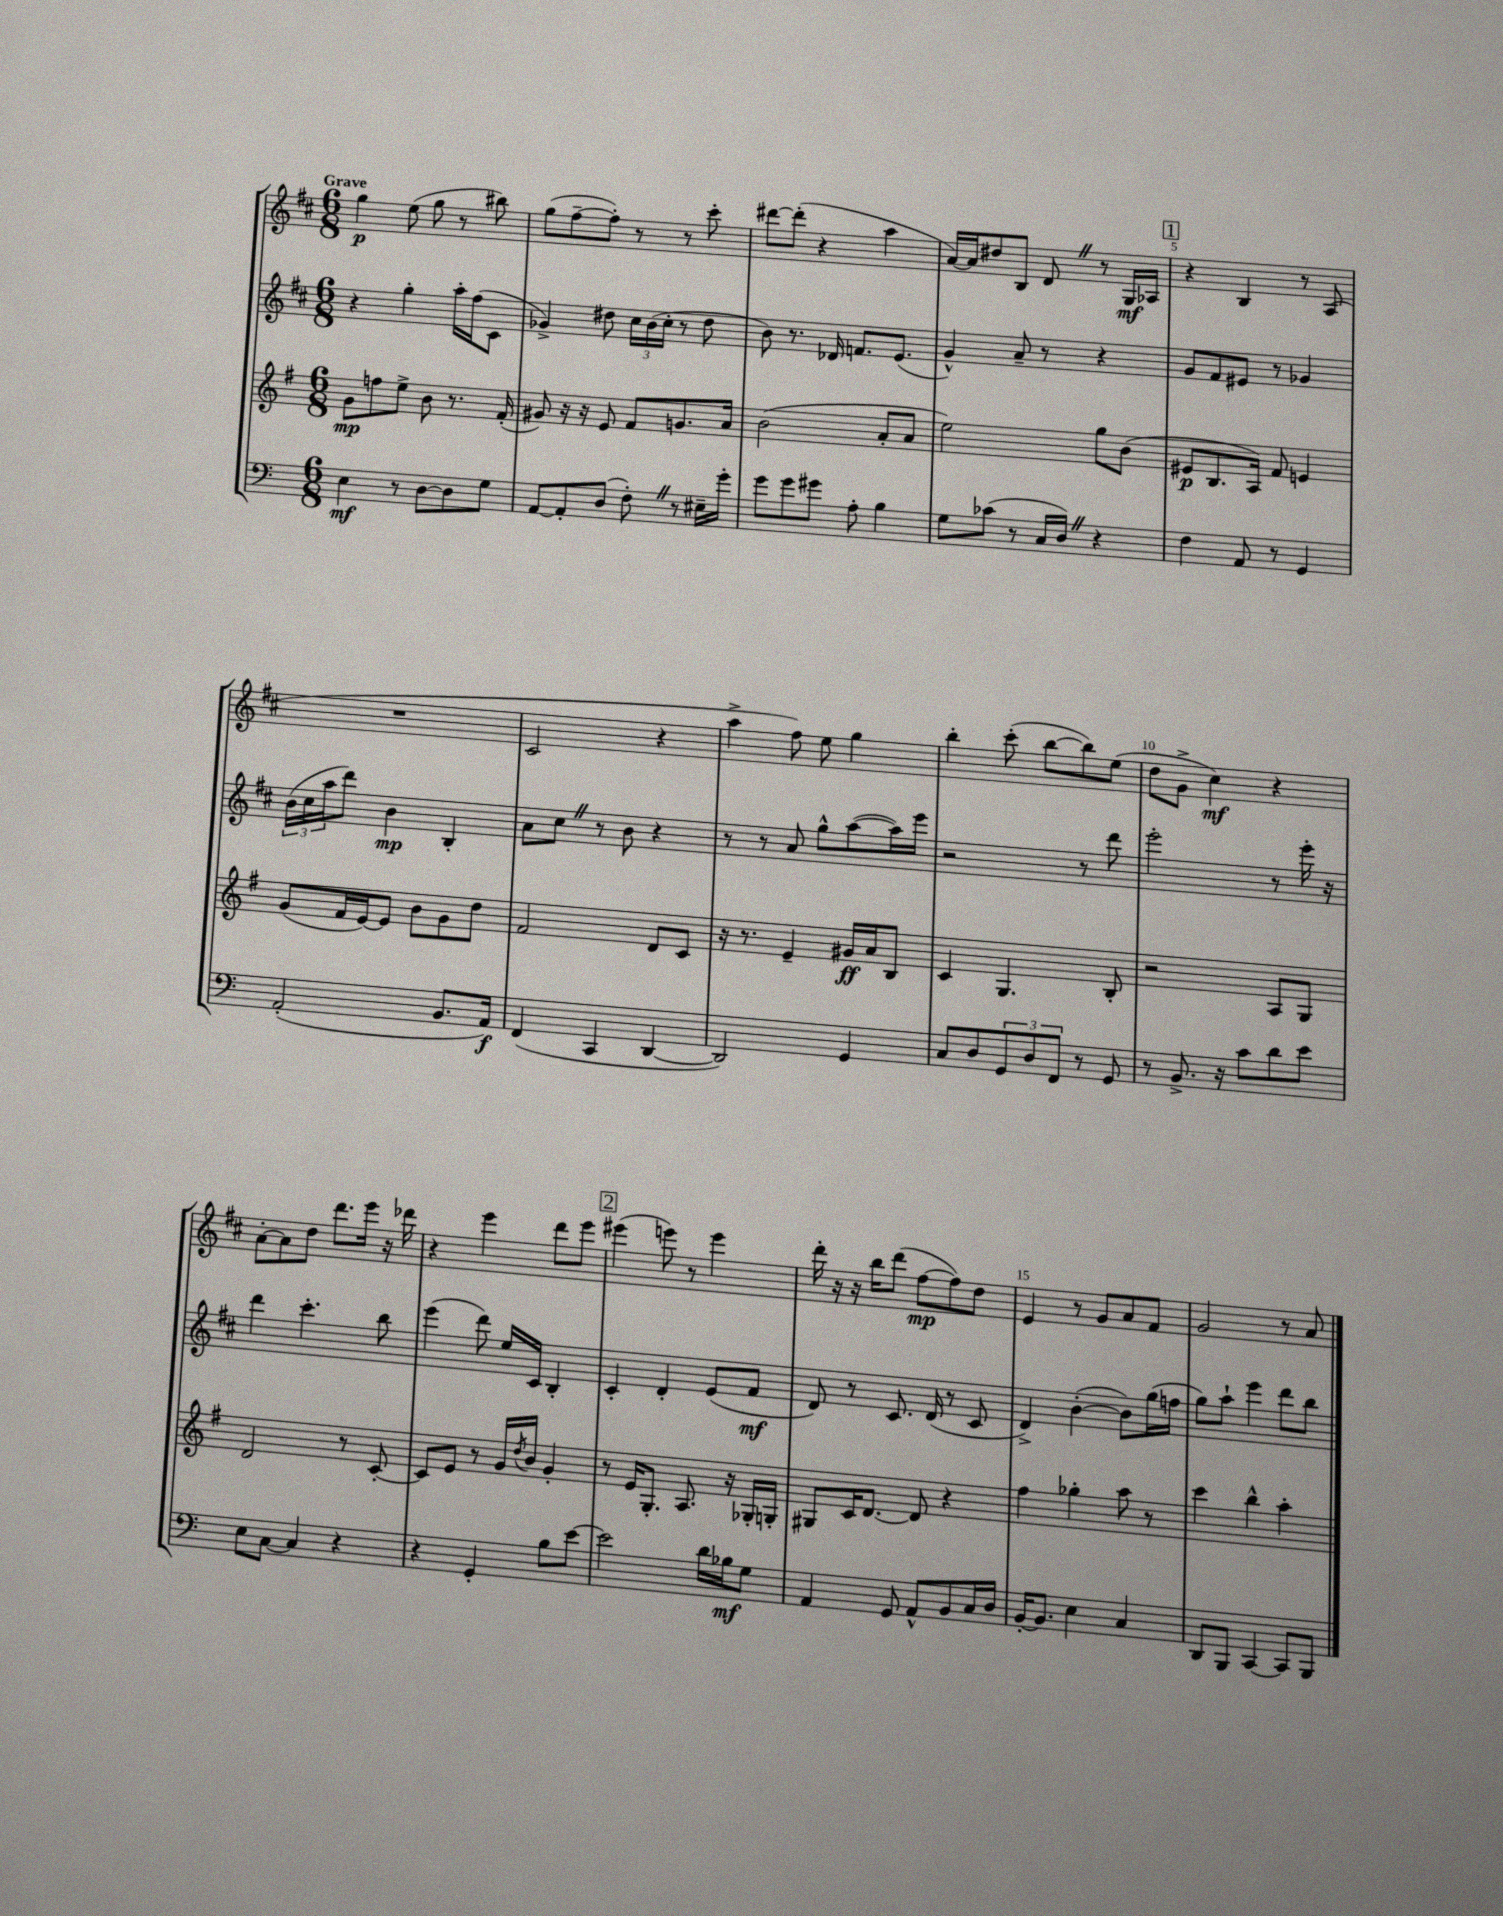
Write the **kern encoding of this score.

**kern	**kern	**kern	**kern
*staff4	*staff3	*staff2	*staff1
*clefF4	*clefG2	*clefG2	*clefG2
*k[]	*k[f#]	*k[f#c#]	*k[f#c#]
*M6/8	*M6/8	*M6/8	*M6/8
4E	8g	4r	4gg
.	8ff	.	.
8r	8ee^	4gg'	(8ee
[8D	8b	.	8gg
8D]	8.r	16aa'	8r
.	.	(16ff#	.
8G	.	8c#	8bb#)
.	(16f#'	.	.
=	=	=	=
[8AA	8g#)	4g-^)	(8gg
8AA']	16r	.	[8ff#~
.	16r	.	.
(8D	8e	8dd#	8ff#'])
8F')	8f#	24cc#	8r
.	.	(24b	.
.	.	24cc#'	.
8r	8.g	8r	8r
16E#~	.	8dd#	8ccc#'
16g'	16a	.	.
=	=	=	=
8g	(2b	8b)	[8ddd#
8g	.	8.r	(8ddd#']
8g#	.	.	4r
.	.	16d-	.
8A'	.	8.f	.
4B	8a'	.	4aa
.	.	(8.e	.
.	8a	.	.
=	=	=	=
8G	2ee)	4g^^)	[16a)
.	.	.	16a]
(8c-	.	.	8dd#
8r	.	8a~	8B
16C	.	8r	8d
16D)	.	.	.
4r	8gg	4r	8r
.	(8b	.	16G
.	.	.	16A-
=	=	=	=
4F	8e#	8g	4r
.	8.B	8f#	.
8AA	.	8e#	4B
.	16A)	.	.
8r	8f#	8r	.
4GG	4e	4g-	8r
.	.	.	(8A
=	=	=	=
(2AA'	(8g	(24b	2.r
.	.	24cc#	.
.	.	24aa	.
.	16f#	8ddd)	.
.	[16e)	.	.
.	8e]	4b	.
.	8b	.	.
8.BB	8g	4B'	.
.	8dd	.	.
16AA)	.	.	.
=	=	=	=
(4FF	2f#	8a	2c#
.	.	8cc#	.
4CC	.	8r	.
.	.	8b	.
[4DD	8d	4r	4r
.	8c	.	.
=	=	=	=
2DD])	16r	8r	4aa^
.	8.r	.	.
.	.	8r	.
.	4e~	8a	8ff#)
.	.	8gg^^	8ee
4GG	16g#	([8aa	4gg
.	16a	.	.
.	8B	16aa])	.
.	.	16eee	.
=	=	=	=
8C	4c	2r	4bb'
8D	.	.	.
12GG	4.G	.	(8ccc#'
12D	.	.	.
.	.	.	[8bb
12FF	.	.	.
8r	.	8r	8bb])
8GG	8B'	8ddd	(8ee
=	=	=	=
8r	2r	2eee'	8dd
8.BB^	.	.	8g^
.	.	.	4cc#)
16r	.	.	.
8c	.	.	.
8d	8A	8r	4r
8e	8G	16eee'	.
.	.	16r	.
=	=	=	=
8E	2d	4ddd	[8a'
[8C	.	.	8a]
4C]	.	4.ccc#'	8dd
.	.	.	8.ddd
4r	8r	.	.
.	.	.	16eee
.	[8c'	8bb	16r
.	.	.	16ddd-
=	=	=	=
4r	8c]	(4eee	4r
.	8e	.	.
4GG'	8r	8ddd)	4eee
.	16g	16ee	.
.	8qdd	.	.
.	16b	16c#	.
8B	4g'	4B'	8ddd
[8e	.	.	8eee
=	=	=	=
2e]	8r	4c#'	(4eee#
.	16e	.	.
.	8.G'	.	.
.	.	4d'	8eee)
.	8.A	.	8r
16d	.	(8e	4eee
16B-	16r	.	.
8G	16G-'	8f#	.
.	16G'	.	.
=	=	=	=
4AA	8G#	8d)	16ddd'
.	.	.	16r
.	16c	8r	16r
.	[8.d	.	16bb
8GG	.	8.c#	(8ddd
8AA^^	8d]	.	[8ff#
.	.	(16d	.
8BB	4r	8r	8ff#])
16C	.	8c#	8dd
16D	.	.	.
=	=	=	=
[16BB'	4ff#	4d^)	4e
8.BB]	.	.	.
4E	4gg-'	([4b'	8r
.	.	.	8g
4C	8aa	8b])	8a
.	8r	(16gg	8f#
.	.	16ff	.
=	=	=	=
8DD	4ccc	8gg)	2g
8BBB	.	8aa`	.
[4CC	4bb^^	4eee	.
8CC]	4aa'	8ddd	8r
8BBB	.	8bb	8a
==	==	==	==
*-	*-	*-	*-
